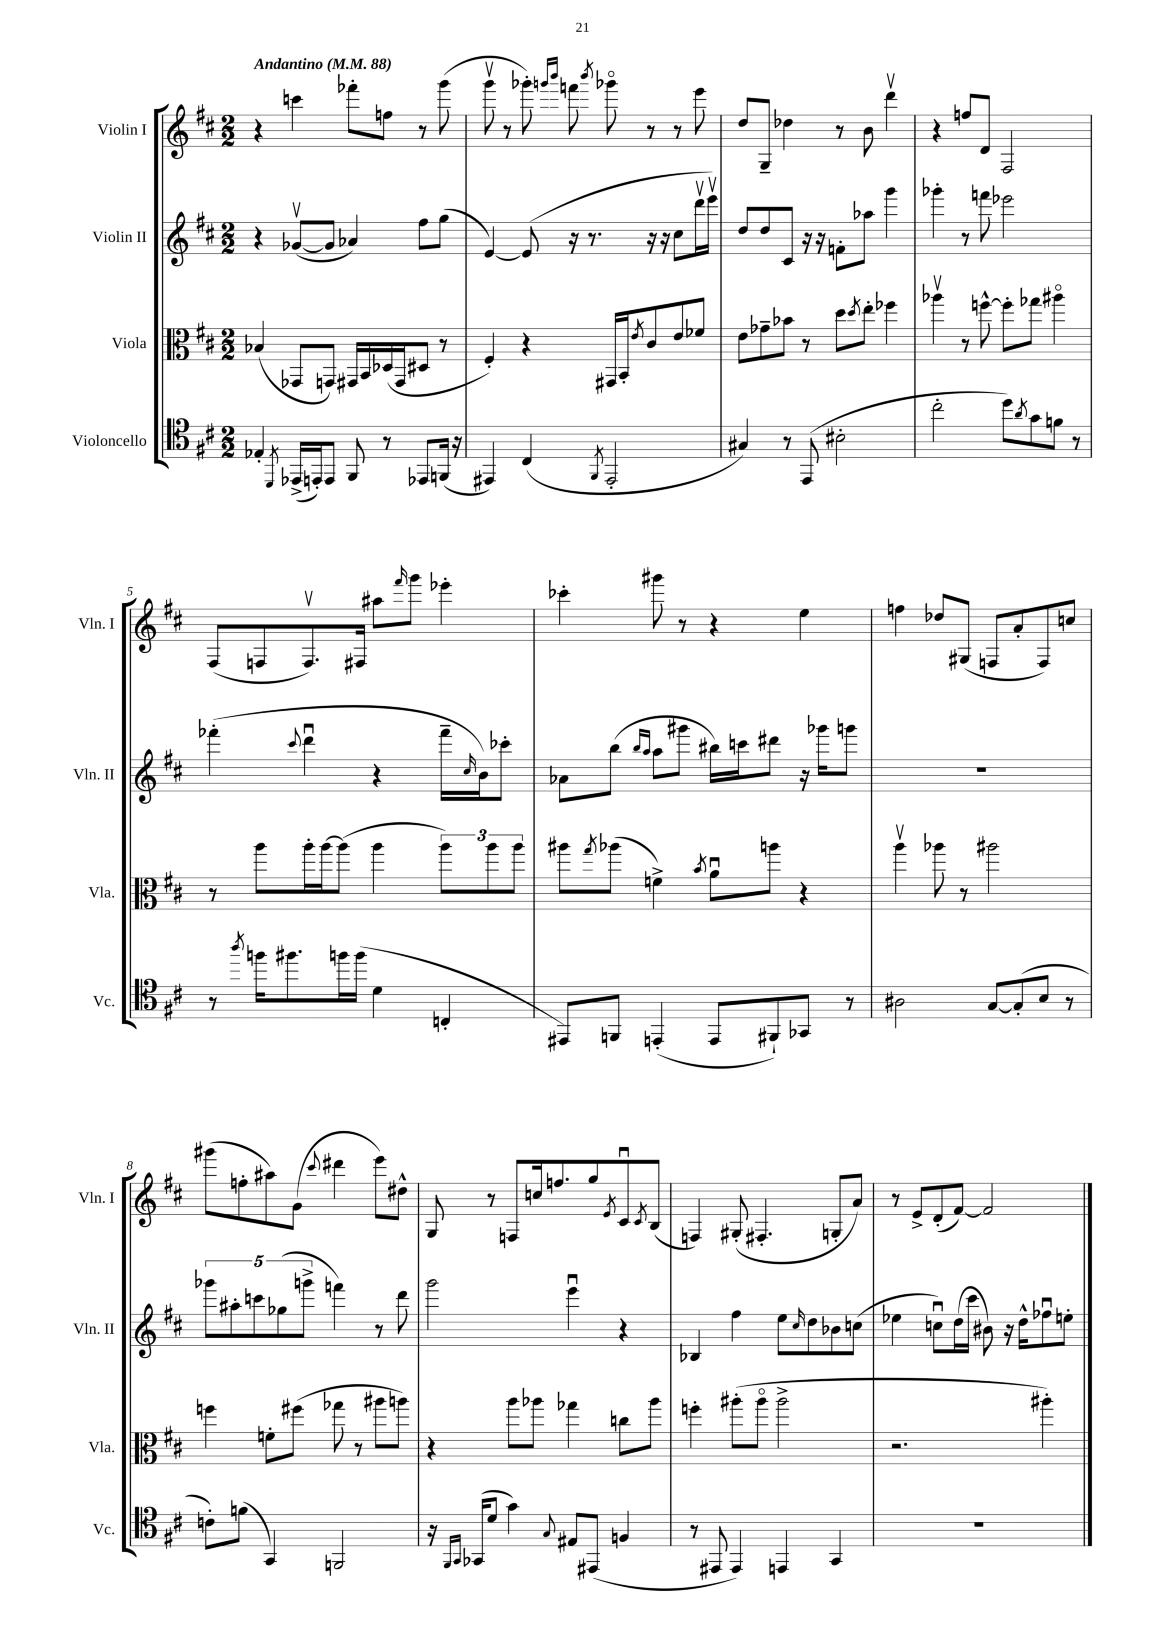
<<
\new StaffGroup <<
\new Staff = "s0" \with { instrumentName = "Violin I" shortInstrumentName = "Vln. I" } {
    \clef treble \key d \major \numericTimeSignature \time 2/2 \tempo "Andantino" 4 = 88
    r4 c'''4 fes'''8-. f''8 r8 g'''8( |
    g'''8\upbow r8 ges'''8-.) \grace { g'''16 b'''16 } f'''8 \acciaccatura { b'''8 } ges'''8\flageolet r8 r8 e'''8 |
    d''8 g8-- des''4 r8 b'8 d'''4\upbow |
    r4 f''8 d'8 fis2 |
    fis8( f8 f8.\upbow) fis16 ais''8 \grace { fis'''16 } g'''8 ees'''4-. |
    ces'''4-. gis'''8 r8 r4 e''4 |
    f''4 des''8 gis8( f8 a'8-. f8) c''8 |
    gis'''8( f''8-. ais''8) g'8( \appoggiatura { cis'''8 } dis'''4 e'''8) dis''8-^ |
    g8 r8 f8 c''16 f''8. g''8 \acciaccatura { e'8 } cis'8\downbow \acciaccatura { cis'8 } b8( |
    f4) gis8-.( fis4.-. g8-. a'8) |
    r8 e'8-> d'8-.( fis'8~) fis'2 \bar "|." |
}
\new Staff = "s1" \with { instrumentName = "Violin II" shortInstrumentName = "Vln. II" } {
    \clef treble \key d \major \numericTimeSignature \time 2/2
    r4 ges'8~\upbow( ges'8 aes'4) fis''8 g''8( |
    e'4~) e'8( r16 r8. r16 r16 cis''8 d'''16\upbow e'''16\upbow) |
    d''8 d''8 cis'8 r16 r16 f'8-. aes''8 g'''4 |
    ges'''4-. r8 f'''8 ees'''2 |
    fes'''4-.( \appoggiatura { cis'''8 } d'''4\downbow r4 fes'''16-- \grace { cis''16 } b'16) ces'''8-. |
    aes'8 b''8( \grace { b''16 a''16 } a''8 gis'''8 bis''16) c'''16 dis'''8 r16 ges'''16 g'''8 |
    R1 |
    \tuplet 5/4 { ges'''8 ais''8-. c'''8 ges''8( g'''8-> } f'''4) r8 d'''8 |
    g'''2 e'''4\downbow r4 |
    bes4 fis''4 e''8 \grace { cis''16 } d''8 bes'8 c''8( |
    ees''4 c''8\downbow) d''16( cis'''16 bis'8) r16 d''16-^ fes''8\downbow e''8-. \bar "|." |
}
\new Staff = "s2" \with { instrumentName = "Viola" shortInstrumentName = "Vla." } {
    \clef alto \key d \major \numericTimeSignature \time 2/2
    bes4( ges,8 g,8) gis,16 b,16 des16( gis,16 dis8 r8 |
    fis4-.) r4 gis,16 b,16-. \acciaccatura { e'8 } cis'8 e'8 fes'8 |
    e'8 ges'8-- bes'8 r8 d''8 \acciaccatura { d''8 } e''8-. fes''4 |
    aes''4\upbow r8 f''8~-^ f''8-. ges''8 ais''4\flageolet |
    r8 a''8 a''16-. a''16~ a''8( a''4 \tuplet 3/2 { a''8) a''8 a''8 } |
    ais''8 \acciaccatura { g''8 } aes''8( f'4->) \acciaccatura { b'8 } a'8\downbow a''8 r4 |
    a''4\upbow aes''8 r8 ais''2 |
    f''4 f'8-. fis''8( ges''8 r8 ais''8 a''8) |
    r4 a''8 aes''8 ges''4 c''8 aes''8 |
    f''4-. ais''8-.( ais''8\flageolet ais''2-> |
    r2. ais''4-.) \bar "|." |
}
\new Staff = "s3" \with { instrumentName = "Violoncello" shortInstrumentName = "Vc." } {
    \clef tenor \key d \major \numericTimeSignature \time 2/2
    ees4-. \acciaccatura { d,8 } ees,16->( e,16-.) e,8 fis,8 r8 ees,8 f,16( r16 |
    eis,4) cis4( \acciaccatura { fis,8 } eis,2-. |
    gis4) r8 e,8( bis2-. |
    cis''2-. d''8) \acciaccatura { a'8 } g'8 f'8 r8 |
    r8 \acciaccatura { a''8 } f''16 fis''8. f''16 f''16( d'4 c4-. |
    eis,8) f,8 e,4-.( e,8 fis,8-!) ges,8 r8 |
    ais2 g8~ g8-.( b8 r8 |
    c'8-.) f'8( g,4) f,2 |
    r16 \grace { fis,16 g,16 } ges,16( d'8 g'4) \appoggiatura { g8 } eis8 eis,8( f4 |
    r8 eis,8 eis,4) e,4 g,4 |
    R1 \bar "|." |
}
>>
>>
